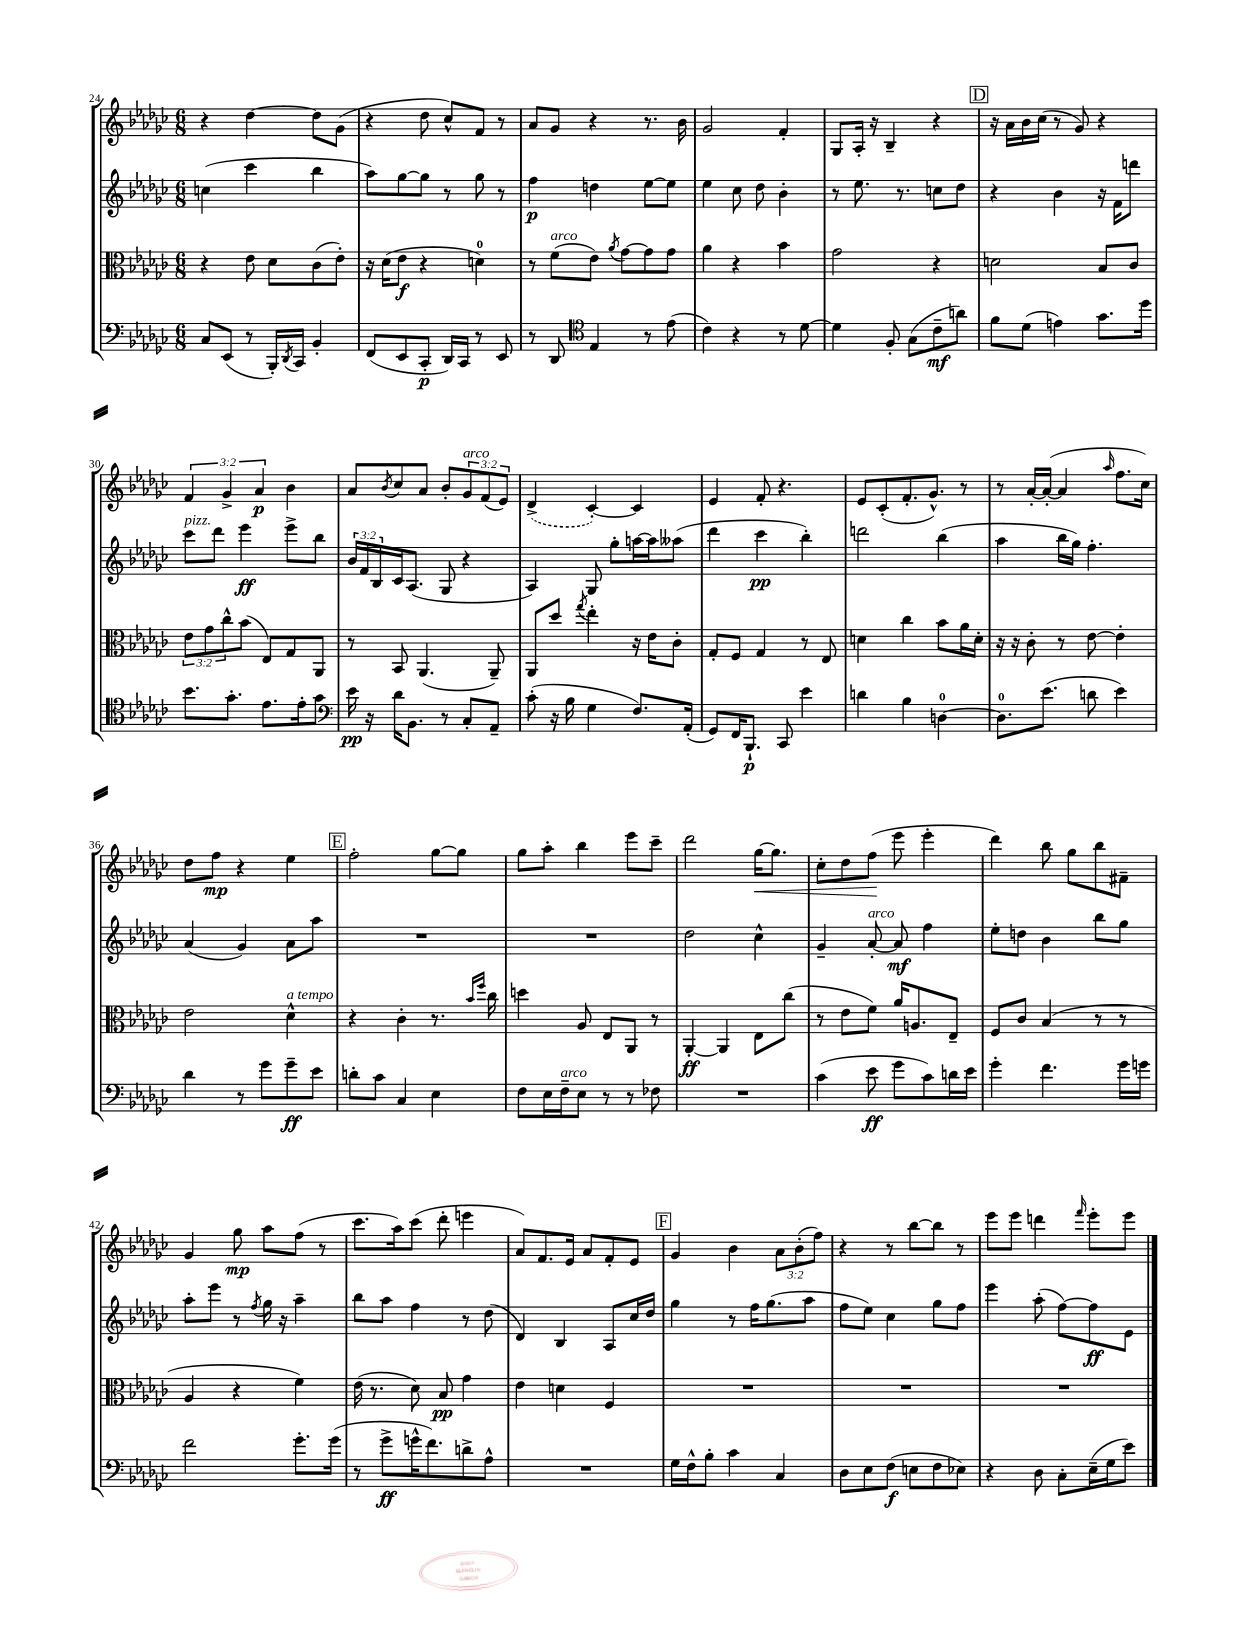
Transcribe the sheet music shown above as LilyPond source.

<<
\new StaffGroup <<
\new Staff = "s0" {
    \clef treble \key ges \major \numericTimeSignature \time 6/8 \override Staff.TupletNumber.text = #tuplet-number::calc-fraction-text
    r4 des''4~ des''8 ges'8( |
    r4 des''8 ces''8-^) f'8 r8 |
    aes'8 ges'8 r4 r8. bes'16 |
    ges'2 f'4-. |
    ges8 aes16-. r16 bes4-- r4 |
    \mark \markup { \box "D" } r16 aes'16 bes'16 ces''16( r8 ges'8) r4 |
    \tuplet 3/2 { f'4 ges'4-> aes'4\p } bes'4 |
    aes'8 \acciaccatura { bes'8 } ces''8 aes'8 bes'8-. \tuplet 3/2 { ges'8^\markup { \italic "arco" } f'8( ees'8) } |
    \once \slurDashed des'4->( ces'4~-.) ces'4 |
    ees'4 f'8-. r4. |
    ees'8 ces'8-.( f'8.-. ges'8.-^) r8 |
    r8 aes'16~-. aes'16~-.( aes'4 \grace { aes''16 } f''8. ces''16) |
    des''8 f''8\mp r4 ees''4 |
    \mark \markup { \box "E" } f''2-. ges''8~ ges''8 |
    ges''8 aes''8-. bes''4 ees'''8 ces'''8-- |
    des'''2 ges''16~\< ges''8. |
    ces''8-. des''8 f''8\!( ees'''8 ees'''4-. |
    des'''4) bes''8 ges''8 bes''8 fis'8-- |
    ges'4 ges''8\mp aes''8 f''8( r8 |
    ces'''8. aes''16) ces'''8( des'''8-. e'''4 |
    aes'8) f'8. ees'16 aes'8 f'8-. ees'8 |
    \mark \markup { \box "F" } ges'4 bes'4 \tuplet 3/2 { aes'8 bes'8-.( f''8) } |
    r4 r8 bes''8~ bes''8 r8 |
    ees'''8 ees'''8 d'''4 \grace { f'''16 } ees'''8-. ees'''8 \bar "|." |
}
\new Staff = "s1" {
    \clef treble \key ges \major \numericTimeSignature \time 6/8 \override Staff.TupletNumber.text = #tuplet-number::calc-fraction-text
    c''4( ces'''4 bes''4 |
    aes''8) ges''8~ ges''8 r8 ges''8 r8 |
    f''4\p d''4 ees''8~ ees''8 |
    ees''4 ces''8 des''8 bes'4-. |
    r8 ees''8. r8. c''8 des''8 |
    \mark \markup { \box "D" } r4 bes'4 r16 f'16 d'''8 |
    ces'''8^\markup { \italic "pizz." } des'''8 ees'''4\ff ees'''8-> bes''8 |
    \tuplet 3/2 { bes'16 f'16 bes16 } ces'16 aes8.( ges8 r4 |
    aes4) ges8 ges''8-. a''16~ a''16 aeses''8( |
    des'''4 ces'''4\pp bes''4-.) |
    d'''2 bes''4( |
    aes''4 bes''16 ges''16) f''4.-. |
    aes'4( ges'4) aes'8 aes''8 |
    \mark \markup { \box "E" } R2. |
    R2. |
    des''2 ces''4-^ |
    ges'4-- aes'8~-.^\markup { \italic "arco" } aes'8\mf f''4 |
    ees''8-. d''8 bes'4 bes''8 ges''8 |
    aes''8-. ees'''8 r8 \acciaccatura { f''8 } ges''16 r16 aes''4-- |
    bes''8 aes''8 f''4 r8 des''8( |
    des'4) bes4 aes8 ces''16 des''16 |
    \mark \markup { \box "F" } ges''4 r8 f''16 ges''8.( aes''8 |
    f''8 ees''8) ces''4 ges''8 f''8 |
    ees'''4 aes''8-.( f''8~) f''8\ff ees'8 \bar "|." |
}
\new Staff = "s2" {
    \clef alto \key ges \major \numericTimeSignature \time 6/8 \override Staff.TupletNumber.text = #tuplet-number::calc-fraction-text
    r4 ees'8 des'8 ces'8( ees'8-.) |
    r16 des'16( ees'8\f r4 d'4-0) |
    r8 f'8^\markup { \italic "arco" }( ees'8) \acciaccatura { aes'8 } ges'8~ ges'8 ges'8 |
    aes'4 r4 bes'4 |
    ges'2 r4 |
    \mark \markup { \box "D" } d'2 bes8 ces'8 |
    \tuplet 3/2 { ees'8 ges'8 ces''8-^ } bes'8( ees8) ges8 aes,8 |
    r8 bes,8 aes,4.( aes,8--) |
    aes,8 des''8 \acciaccatura { ges''8 } ees''4-. r16 ees'16 ces'8-. |
    ges8-. f8 ges4 r8 ees8 |
    d'4 ces''4 bes'8 aes'16 d'16-. |
    r16 r16 ces'8-. r8 ees'8~ ees'4-. |
    ees'2 des'4-^^\markup { \italic "a tempo" } |
    \mark \markup { \box "E" } r4 ces'4-. r8. \grace { bes'16 f''16 } ces''16 |
    d''4 aes8 ees8 aes,8 r8 |
    aes,4~-.\ff aes,4 ees8 ces''8( |
    r8 ees'8 f'8) aes'16 a8. ees8-- |
    f8 ces'8 bes4( r8 r8 |
    aes4 r4 f'4) |
    ees'16( r8. des'8) bes8\pp ges'4 |
    ees'4 d'4 f4 |
    \mark \markup { \box "F" } R2. |
    R2. |
    R2. \bar "|." |
}
\new Staff = "s3" {
    \clef bass \key ges \major \numericTimeSignature \time 6/8
    ces8 ees,8( r8 bes,,16-.) \acciaccatura { des,8 } ces,16 bes,4-. |
    f,8( ees,8 ces,8-.\p des,16) ces,16 r8 ees,8 |
    r8 des,8 \clef tenor ees4 r8 ees'8( |
    ces'4) r4 r8 des'8~ |
    des'4 f8-. ges8( ces'8--\mf a'8) |
    \mark \markup { \box "D" } f'8 des'8( e'4) ges'8. des''16 |
    bes'8. ges'8.-. ees'8. ees'16-. ges'8 |
    \clef bass ees'16\pp r16 des'16 bes,8. r8 ces8-. aes,8-- |
    ces'8-.( r16 bes16 ges4 f8.) aes,16-.( |
    ges,8) f,16 bes,,8.-!\p ces,8 ees'4 |
    d'4 bes4 d4-0~ |
    d8.-0 ees'8.( d'8 ees'4) |
    des'4 r8 ges'8 ges'8--\ff ees'8 |
    \mark \markup { \box "E" } d'8-. ces'8 ces4 ees4 |
    f8 ees16 f16--^\markup { \italic "arco" } ees8 r8 r8 fes8 |
    R2. |
    ces'4( ees'8\ff ges'8 ces'8) d'16 ees'16 |
    ges'4-. f'4. ges'16 g'16 |
    f'2 ges'8.-. ges'16( |
    r8 ges'8->\ff g'16-^ f'8.) d'8-> aes8-^ |
    R2. |
    \mark \markup { \box "F" } ges16 f16-^ bes8-. ces'4 ces4 |
    des8 ees8 f8\f( e8 f8 ees8) |
    r4 des8 ces8-. ees16--( ges16 ees'8) \bar "|." |
}
>>
>>
\layout { \context { \Score currentBarNumber = #24 } }
